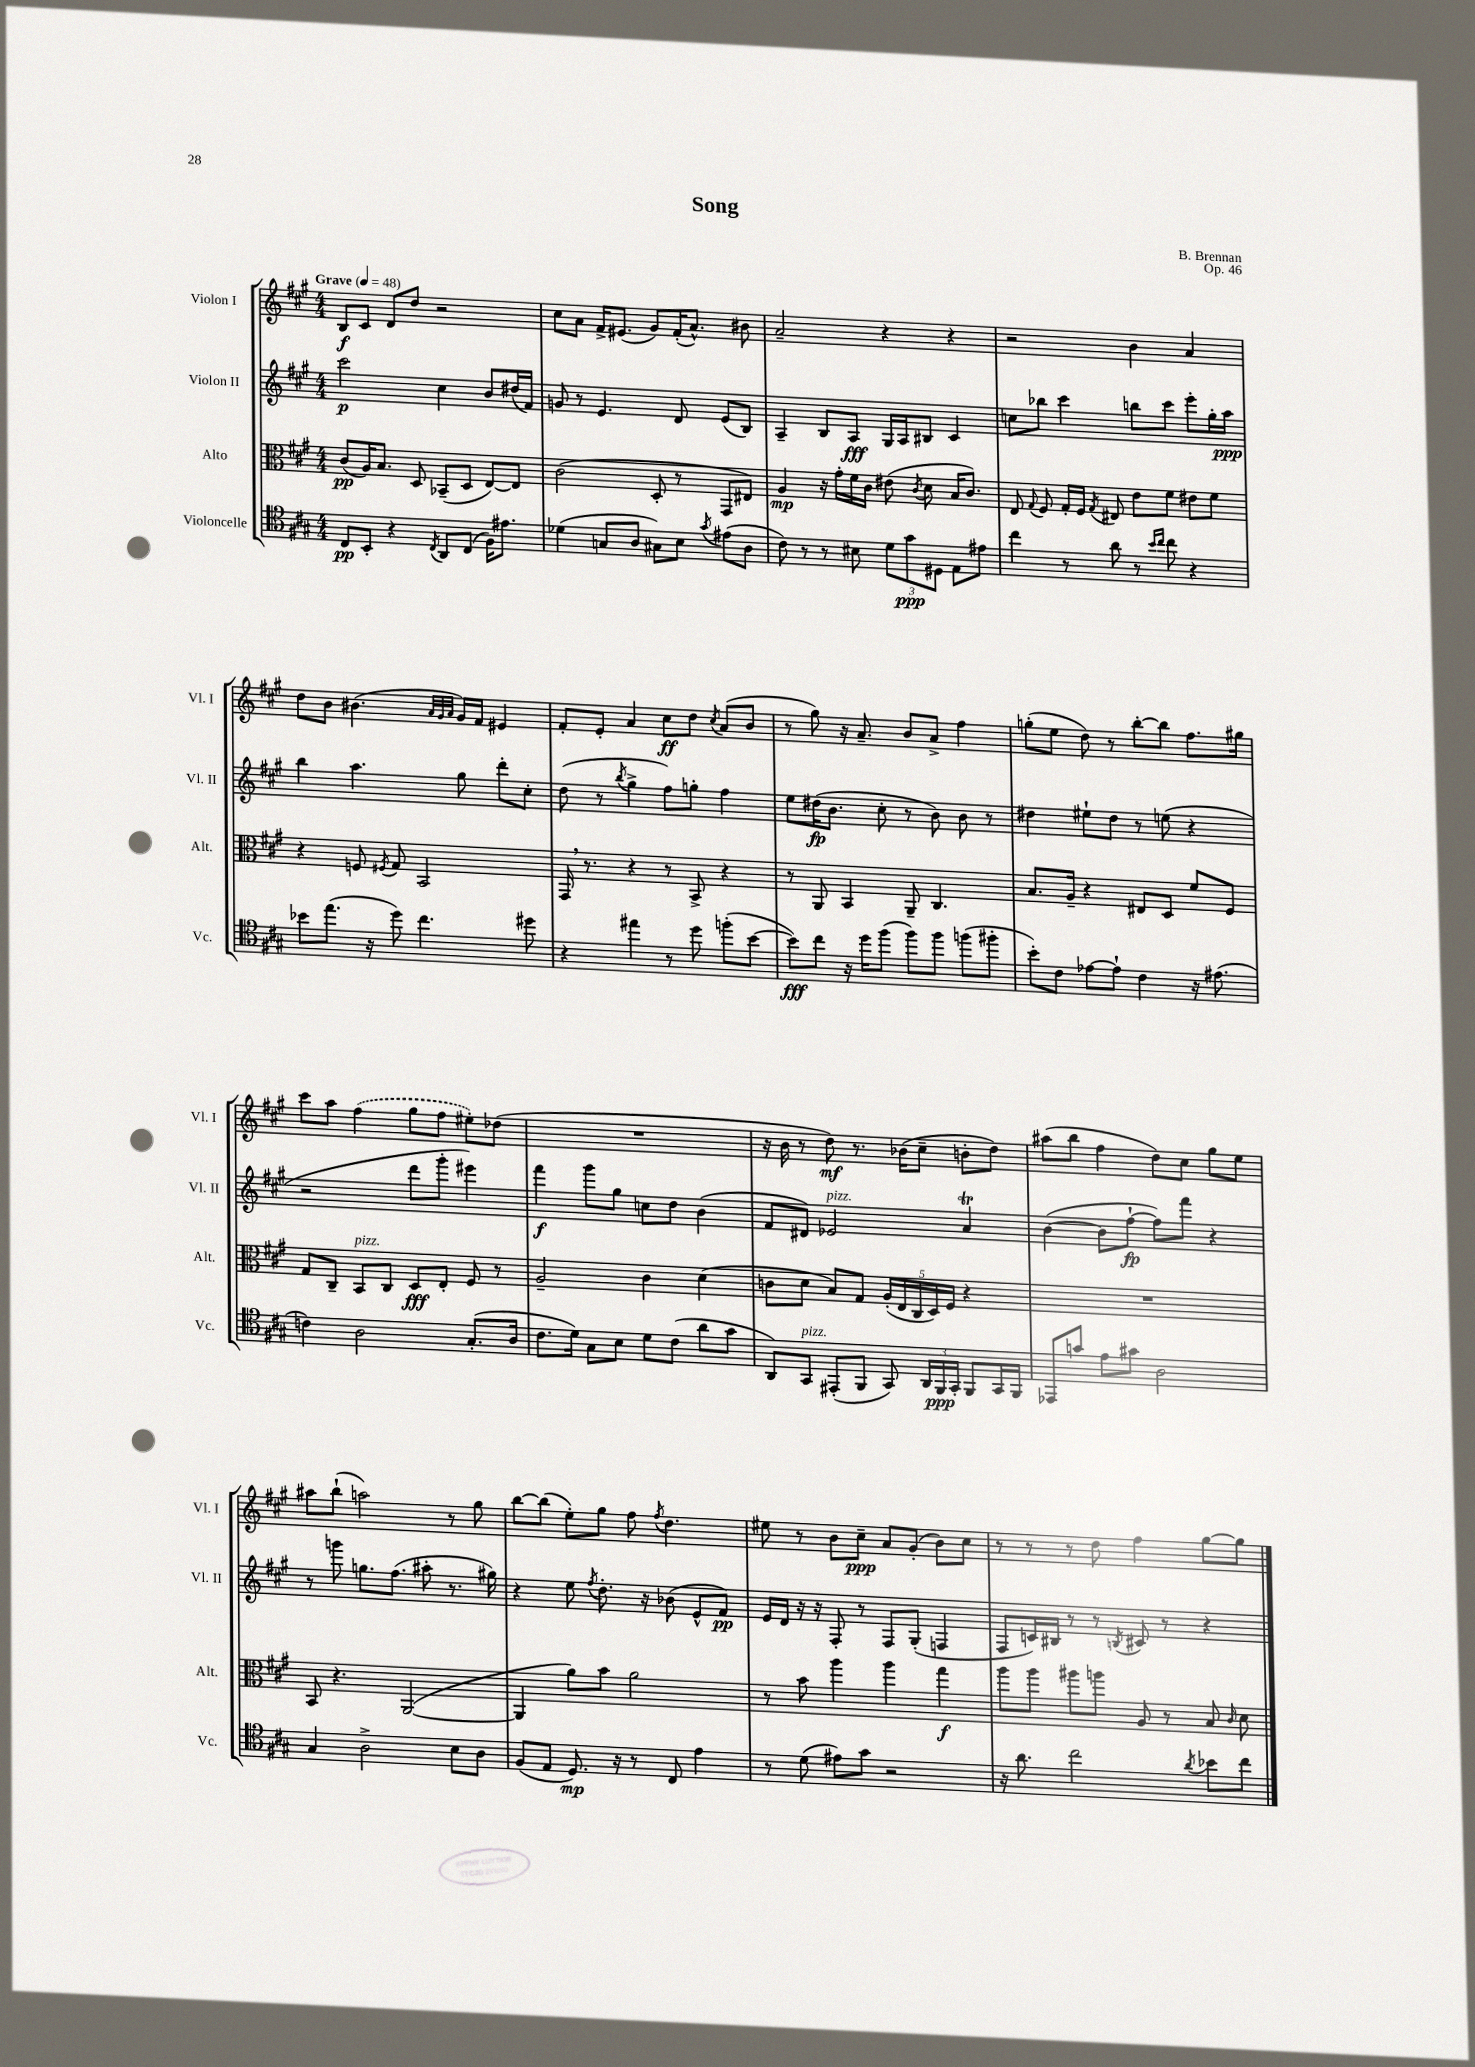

**kern	**dynam	**kern	**dynam	**kern	**dynam	**kern	**dynam
*part4	*part4	*part3	*part3	*part2	*part2	*part1	*part1
*staff4	*staff4	*staff3	*staff3	*staff2	*staff2	*staff1	*staff1
*I"Violoncelle	*	*I"Alto	*	*I"Violon II	*	*I"Violon I	*
*I'Vc.	*	*I'Alt.	*	*I'Vl. II	*	*I'Vl. I	*
*clefC4	*	*clefC3	*	*clefG2	*	*clefG2	*
*k[f#c#g#]	*	*k[f#c#g#]	*	*k[f#c#g#]	*	*k[f#c#g#]	*
*M4/4	*	*M4/4	*	*M4/4	*	*M4/4	*
*MM48	*	*MM48	*	*MM48	*	*MM48	*
=1	=1	=1	=1	=1	=1	=1	=1
!	!	!	!	!	!	!LO:TX:a:B:t=Grave	!
8C#/L	pp	(8c#/L	pp	2ccc#\	p	8B/L	f
8BB'/J	.	16A/K)	.	.	.	8c#/J	.
.	.	8.B/J	.	.	.	.	.
4r	.	.	.	.	.	8d/L	.
.	.	8D/	.	.	.	8dd/J	.
8qC#/	.	.	.	.	.	.	.
8AA/L	.	(8BB-X~/L	.	4cc#\	.	2r	.
(8C#/J	.	8D/J	.	.	.	.	.
16F#\KL)	.	[8E/L)	.	8b/L	.	.	.
8.e#X\J	.	.	.	.	.	.	.
.	.	8E/J]	.	(16dd#X/L	.	.	.
.	.	.	.	16f#/JJ)	.	.	.
=2	=2	=2	=2	=2	=2	=2	=2
(4d-X\	.	(2c#\	.	8gn/	.	8cc#\L	.
.	.	.	.	8r	.	8a\J	.
8Gn/L	.	.	.	4.e/	.	16f#^/KL	.
.	.	.	.	.	.	(8.e#X/J	.
8A/J	.	.	.	.	.	.	.
8G#X\L)	.	8D'/	.	.	.	8g#/L)	.
8B\J	.	8r	.	8d/	.	(16f#'/K	.
.	.	.	.	.	.	8.a^^/J)	.
8qg#/	.	.	.	.	.	.	.
(8e#X\L	.	8GG#/L	.	(8e/L	.	.	.
8A\J	.	8E#X/J)	.	8B/J)	.	8b#X\	.
=3	=3	=3	=3	=3	=3	=3	=3
8c#\)	.	4A/	mp	4A~/	.	2a~/	.
8r	.	.	.	.	.	.	.
8r	.	16r	.	8B/L	.	.	.
.	.	16g#'\LL	.	.	.	.	.
8B#X\	.	16f#\	.	8A/J	fff	.	.
.	.	16c#\JJ	.	.	.	.	.
12d\L	.	(8e#X\	.	16G#/LL	.	4r	.
.	.	.	.	16A/J	.	.	.
12g#\	ppp	.	.	.	.	.	.
.	.	8qc#/	.	.	.	.	.
.	.	8d\	.	8B#X/J	.	.	.
12D#X\J	.	.	.	.	.	.	.
8E\L	.	16B/KL	.	4c#/	.	4r	.
.	.	8.c#/J)	.	.	.	.	.
8e#X\J	.	.	.	.	.	.	.
=4	=4	=4	=4	=4	=4	=4	=4
4cc#\	.	8E/	.	8ccn\L	.	2r	.
.	.	8qqG#/	.	.	.	.	.
.	.	8F#/	.	8bb-X\J	.	.	.
8r	.	16G#'/LL	.	4ccc#\	.	.	.
.	.	16F#/JJ	.	.	.	.	.
.	.	8qG#/	.	.	.	.	.
8a\	.	8E#X/	.	.	.	.	.
8r	.	8e\L	.	8bbn\L	.	4b\	.
16qqb/LL	.	.	.	.	.	.	.
16qqcc#/JJ	.	.	.	.	.	.	.
8cc#\	.	8f#\J	.	8ccc#\J	.	.	.
4r	.	8e#X\L	.	8eee'\L	.	4a/	.
.	.	8f#\J	.	16gg#'\L	.	.	.
.	.	.	.	16aa\JJ	ppp	.	.
!!LO:LB:g=z
=5	=5	=5	=5	=5	=5	=5	=5
8b-X\L	.	4r	.	4bb\	.	8dd\L	.
(8.ee\J	.	.	.	.	.	8b\J	.
.	.	8Fn/	.	4.aa\	.	(4.b#X\	.
16r	.	.	.	.	.	.	.
.	.	8qF#X/	.	.	.	.	.
8dd\)	.	8G#/	.	.	.	.	.
4.cc#\	.	2BB/	.	.	.	.	.
.	.	.	.	.	.	32qqa/LLL	.
.	.	.	.	.	.	32qqg#/	.
.	.	.	.	.	.	32qqa/JJJ	.
.	.	.	.	8gg#\	.	16g#/LL)	.
.	.	.	.	.	.	16f#/JJ	.
.	.	.	.	8ddd'\L	.	4e#X/	.
8dd#X\	.	.	.	8cc#'\J	.	.	.
=6	=6	=6	=6	=6	=6	=6	=6
4r	.	16GG#,/	.	(8dd\	.	8f#'/L	.
.	.	8.r	.	.	.	.	.
.	.	.	.	8r	.	8e'/J	.
.	.	.	.	8qbb/	.	.	.
4ee#X\	.	4r	.	4gg#^\	.	4a/	.
8r	.	8r	.	8ff#\L)	.	8cc#\L	ff
8dd\	.	8BB^/	.	8ggn'\J	.	8dd\J	.
.	.	.	.	.	.	8qcc#/	.
(8ffn'\L	.	4r	.	4ff#\	.	(8a/L	.
[8b\J	.	.	.	.	.	8b/J	.
=7	=7	=7	=7	=7	=7	=7	=7
8b\L])	fff	8r	.	8ee\L	.	8r	.
8cc#\J	.	8AA/	.	(16dd#X\K	fp	8gg#\)	.
.	.	.	.	8.b\J	.	.	.
16r	.	4BB/	.	.	.	16r	.
16dd\KL	.	.	.	.	.	8.a~/	.
(8ff#\J	.	.	.	8cc#'\	.	.	.
8ff#\L)	.	8AA~/	.	8r	.	8b/L	.
8ff#\J	.	4.C#/	.	8b\)	.	8a^/J	.
(8ffn\L	.	.	.	8b\	.	4ff#\	.
8ff#X'\J	.	.	.	8r	.	.	.
=8	=8	=8	=8	=8	=8	=8	=8
8b'\L)	.	8.B/L	.	4dd#X\	.	(8ggn'\L	.
8c#\J	.	.	.	.	.	8ee\J	.
.	.	16A~/Jk	.	.	.	.	.
[8e-X\L	.	4r	.	8ee#X`\L	.	8dd\)	.
8e-`\J]	.	.	.	8dd#\J	.	8r	.
4c#\	.	8E#X/L	.	8r	.	[8bb'\L	.
.	.	8D/J	.	(8een\	.	8bb\J]	.
16r	.	8f#/L	.	4r	.	8.ff#\L	.
(8.e#X\	.	.	.	.	.	.	.
.	.	8F#/J	.	.	.	.	.
.	.	.	.	.	.	16gg#X\Jk	.
!!LO:LB:g=z
=9	=9	=9	=9	=9	=9	=9	=9
4cn\)	.	8G#/L	.	2r	.	8ccc#\L	.
.	.	8C#~/J	.	.	.	8aa\J	.
!	!	!LO:TX:a:i:t=pizz.	!	!	!	!	!
2A\	.	8BB/L	.	.	.	(4ff#\	.
.	.	8C#/J	.	.	.	.	.
.	.	8D/L	fff	8ddd\L	.	8gg#\L	.
.	.	8E'/J	.	8ggg#'\J	.	8ff#\J	.
(8.G#'/L	.	8F#/	.	4eee#X\)	.	8ee#X'\L)	.
.	.	8r	.	.	.	(8dd-X\J	.
16A/Jk	.	.	.	.	.	.	.
=10	=10	=10	=10	=10	=10	=10	=10
8.c#\L	.	2A~/	.	4fff#\	f	1r	.
16d\Jk)	.	.	.	.	.	.	.
8G#\L	.	.	.	8ggg#\L	.	.	.
8B\J	.	.	.	8gg#\J	.	.	.
8d\L	.	4c#\	.	8ccn\L	.	.	.
(8c#\J	.	.	.	8dd\J	.	.	.
8a\L	.	(4d\	.	(4b\	.	.	.
8g#\J	.	.	.	.	.	.	.
=11	=11	=11	=11	=11	=11	=11	=11
8AA/L)	.	8cn\L	.	8f#/L	.	16r	.
.	.	.	.	.	.	16b\	.
!LO:TX:a:i:t=pizz.	!	!	!	!	!	!	!
8GG#/J	.	8d\J	.	8d#X/J)	.	8r	.
!	!	!	!	!LO:TX:a:i:t=pizz.	!	!	!
(8EE#X'/L	.	8B/L)	.	2e-X/	.	8dd\)	mf
8FF#/J	.	8G#/J	.	.	.	8.r	.
8GG#/)	.	(20A'/LL	.	.	.	.	.
.	.	20E/	.	.	.	.	.
.	.	.	.	.	.	(16b-X\KL	.
.	.	20C#/	.	.	.	.	.
24AA/LL	.	.	.	.	.	8cc#~\J	.
.	.	20D/)	.	.	.	.	.
24FF#/	ppp	.	.	.	.	.	.
.	.	20F#/JJ	.	.	.	.	.
24GG#'/JJ	.	.	.	.	.	.	.
8FF#/L	.	4r	.	4aT/	.	8bn'\L	.
16GG#/L	.	.	.	.	.	8dd\J)	.
16FF#/JJ	.	.	.	.	.	.	.
=12	=12	=12	=12	=12	=12	=12	=12
8EE-X/L	.	1r	.	([4b\	.	(8aa#X\L	.
8gn/J	.	.	.	.	.	8bb\J	.
8e\L	.	.	.	8b\L]	.	4ff#\	.
8g#X\J	.	.	.	[8ff#`\J	fp	.	.
2A\	.	.	.	8ff#\L])	.	8dd\L)	.
.	.	.	.	8fff#\J	.	8cc#\J	.
.	.	.	.	4r	.	8gg#\L	.
.	.	.	.	.	.	8ee\J	.
!!LO:LB:g=z
=13	=13	=13	=13	=13	=13	=13	=13
4G#/	.	8BB/	.	8r	.	8aa#X\L	.
.	.	4.r	.	8gggn\	.	(8bb`\J	.
2A^\	.	.	.	8.ggn\L	.	2aan\)	.
.	.	.	.	(8.ff#\J	.	.	.
.	.	([2AA/	.	.	.	.	.
.	.	.	.	8aa#X'\	.	.	.
8B\L	.	.	.	8.r	.	8r	.
8A\J	.	.	.	.	.	8gg#\	.
.	.	.	.	16gg#X\)	.	.	.
=14	=14	=14	=14	=14	=14	=14	=14
(8F#/L	.	4AA/]	.	4r	.	[8bb\L	.
8E/J	.	.	.	.	.	(8bb\J]	.
8.D/)	mp	8a\L)	.	8ee\	.	8ee'\L)	.
.	.	.	.	8qff#/	.	.	.
.	.	8b\J	.	8.dd'\	.	8gg#\J	.
16r	.	.	.	.	.	.	.
8r	.	2a\	.	.	.	8ff#\	.
.	.	.	.	16r	.	.	.
.	.	.	.	.	.	8qff#/	.
8C#/	.	.	.	(8b-X\	.	4.dd\	.
4e\	.	.	.	8e^^/L	.	.	.
.	.	.	.	8f#/J)	pp	.	.
=15	=15	=15	=15	=15	=15	=15	=15
8r	.	8r	.	16e/LL	.	8ee#X\	.
.	.	.	.	16d/JJ	.	.	.
(8d\	.	8b\	.	16r	.	8r	.
.	.	.	.	16r	.	.	.
8e#X\L)	.	4aa\	.	8F#'/	.	8b\L	.
8g#\J	.	.	.	8r	.	8cc#~\J	ppp
2r	.	4aa\	.	8F#/L	.	8a/L	.
.	.	.	.	(8G#'/J	.	(8g#'/J	.
.	.	4gg#\	f	4Fn/	.	8b\L)	.
.	.	.	.	.	.	8cc#\J	.
=16	=16	=16	=16	=16	=16	=16	=16
16r	.	8aa\L	.	8F#/L	.	8r	.
8.a\	.	.	.	.	.	.	.
.	.	8aa\J	.	16cn/L)	.	8r	.
.	.	.	.	16B#X/JJ	.	.	.
2cc#\	.	8aa#X\L	.	8r	.	8r	.
.	.	8aan\J	.	8r	.	8dd\	.
.	.	.	.	8qBn/	.	.	.
.	.	8A/	.	8c#X/	.	4ff#\	.
.	.	8r	.	8r	.	.	.
8qa/	.	.	.	.	.	.	.
8b-X\L	.	8B/	.	4r	.	[8gg#\L	.
.	.	16qqc#/	.	.	.	.	.
8cc#\J	.	8d\	.	.	.	8gg#\J]	.
==	==	==	==	==	==	==	==
*-	*-	*-	*-	*-	*-	*-	*-
